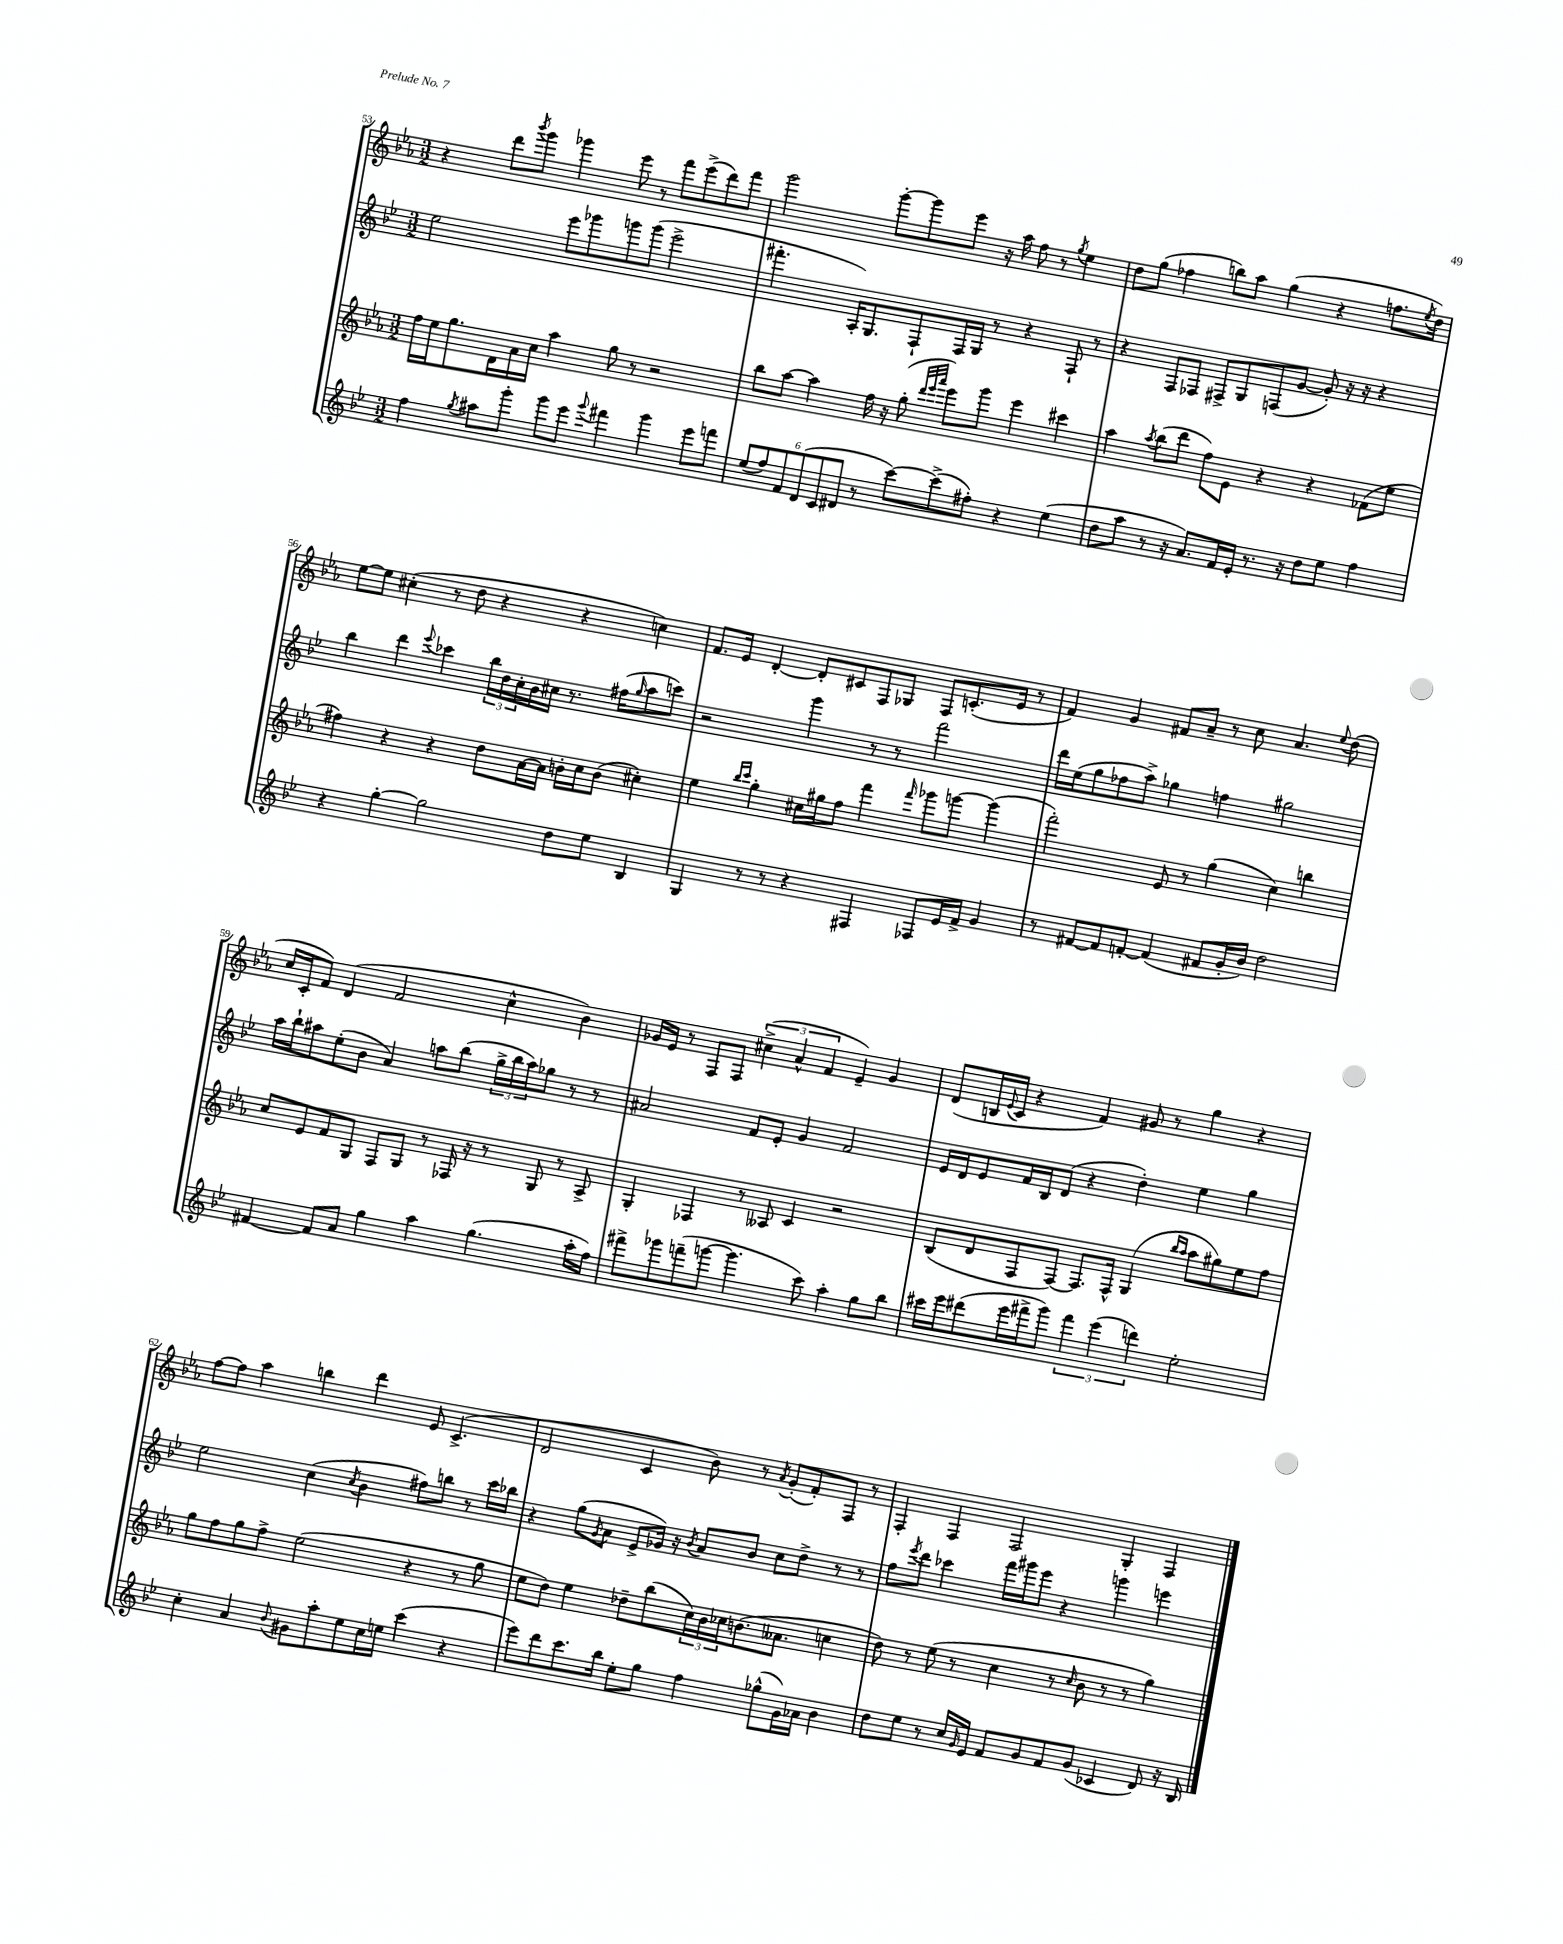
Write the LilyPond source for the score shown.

<<
\new StaffGroup <<
\new Staff = "s0" {
    \clef treble \key ees \major \numericTimeSignature \time 3/2
    r4 d'''8 \acciaccatura { bes'''8 } g'''8 ges'''4 ees'''8 r8 f'''8 ees'''8->( d'''8) f'''8 |
    g'''2 g'''8~-. g'''8 ees'''8 r16 aes''16 f''8 r8 \acciaccatura { g''8 } ees''4 |
    d''8 g''8( fes''4 b''8) aes''8 g''4( r4 f''8. \acciaccatura { ees''8 } d''16) |
    ees''8~ ees''8 cis''4-.( r8 d''8 r4 r4 c''4) |
    f'8. ees'16 d'4~-. d'8-. cis'8 f8 ges8 f8 c'8.-.( ees'16 r8 |
    f'4) g'4 fis'8 aes'8-- r8 c''8 aes'4. \appoggiatura { ees''8 } d''8( |
    c''16 c'16-. f'8) d'4( f'2 c''4-^ bes'4) |
    ges'16 ees'16 r8 f8 f8 \tuplet 3/2 { cis''4->( aes'4-^ f'4 } ees'4--) ges'4 |
    d'8( b16 \appoggiatura { ees'8 } c'16 r4 f'4) gis'8 r8 g''4 r4 |
    f''8~ f''8 aes''4 b''4 d'''4 ees'8 c'4.->( |
    d'2 c'4 bes'8) r8 \acciaccatura { aes'8 } g'8-.( f'8-.) f8 r8 |
    f4-. f4 f2 g4-. f4 \bar "|." |
}
\new Staff = "s1" {
    \clef treble \key bes \major \numericTimeSignature \time 3/2
    ees''2 ees'''8 ges'''8 g'''8 g'''8( ees'''2-> |
    fis'''4.-. a16-.) g8. f8-! f16 g16 r8 r4 f8-! r8 |
    r4 f8 fes8 fis8-> g8 f8( g'8~ g'8-.) r16 r16 r4 |
    bes''4 d'''4 \appoggiatura { ees'''8 } ces'''4 \tuplet 3/2 { bes''16 d''16 c''16-. } bes'16 cis''16 r8. fis''16( \grace { g''16 } a''8 c'''8) |
    r2 g'''4 r8 r8 f'''2 |
    d'''16 ees''16( g''8 fes''8 a''8->) ges''4 f''4 gis''2 |
    a''16 bes''16-! ais''8 ees''8-.( bes'8 a'4) a''8 bes''8( \tuplet 3/2 { g''16-> bes''16 a''16) } ges''8 r8 r8 |
    ais'2 f'8 ees'8-. g'4 f'2 |
    ees'16 d'16 ees'8 f'16 bes16 d'8( r4 d''4-.) ees''4 g''4 |
    ees''2 c''4( \acciaccatura { c''8 } bes'4 fis''8) b''8 r8 c'''16 bes''16 |
    r4 g''8( \acciaccatura { g'8 } a'8 ees'8-> ges'16) r16 \acciaccatura { bes'8 } a'8 bes'8 c''8 d''8-> r8 r8 |
    f''8 \acciaccatura { ees'''8 } d'''8 ces'''4 f'''16 gis'''16 ees'''8 r4 g'''4 e'''4 \bar "|." |
}
\new Staff = "s2" {
    \clef treble \key ees \major \numericTimeSignature \time 3/2
    f''16 ees''16 g''8. d'16 aes'16 c''16 aes''4 g''8 r8 r2 |
    bes''8 aes''8~ aes''4 f''16 r16 g''8-.( \grace { d'''32 ees'''32 aes'''32 } ees'''8) g'''8 ees'''4 cis'''4 |
    aes''4 \acciaccatura { aes''8 } bes''8( d'''8 f''8) ees'8 r4 r4 fes'8( ees''8 |
    fis''4) r4 r4 d''8 aes'16~ aes'16 b'16-. c''16 b'8( cis''4-.) |
    ees''4 \grace { bes''16 c'''16 } g''4-. cis''16 gis''16 f''8 f'''4 \grace { f'''16 } ges'''8 g'''8~ g'''4( |
    f'''2-.) ees'8 r8 g''4( c''4) b''4 |
    c''8 ees'8 f'8 g8 f8 g8 r8 fes16 r16 r8 g8 r8 aes8-> |
    g4-. fes4 r8 aeses8 c'4 r2 |
    bes8( d'8 f8 f8~) f8. f16-^ g4( \grace { bes''16 aes''16 } aes''8 gis''8) ees''8 f''8 |
    g''8 f''8 g''8 f''8-> ees''2( r4 r8 g''8 |
    ees''8 d''8) ees''4 des''8-- bes''8( \tuplet 3/2 { c''16) bes'16 ces''16 } b'8.( aeses'8. c''4 |
    d''8) r8 ees''8( r8 c''4 r8 \grace { c''16 } bes'8 r8 r8 g''4) \bar "|." |
}
\new Staff = "s3" {
    \clef treble \key bes \major \numericTimeSignature \time 3/2
    f''4 \acciaccatura { g''8 } ais''8 g'''8-. g'''8 ees'''8 \appoggiatura { g'''8 } fis'''4 g'''4 ees'''8 f'''8 |
    \tuplet 6/4 { ees''8( f''8) f'8 d'8( c'8 dis'8 } r8 c'''8~) c'''8->( fis''8-.) r4 ees''4( |
    d''8 a''8 r8 r16 a'8.) f'16 ees'16-. r8. r16 d''8 ees''8 f''4 |
    r4 g''4~-. g''2 d''8 ees''8 bes4 |
    g4 r8 r8 r4 fis4 fes8 ees'16 f'16-> g'4 |
    r8 fis'8~ fis'8 f'8~-. f'4( fis'8 g'16-. bes'16) d''2 |
    fis'4~ fis'8 a'8 g''4 a''4 g''4.( a''16-. f''16) |
    fis'''8-> ges'''8 f'''8--( g'''8~ g'''4. c'''8) a''4-. g''8 bes''8 |
    cis'''16 ees'''16 dis'''8( ees'''16 fis'''16-> g'''8) \tuplet 3/2 { fis'''4 ees'''4( d'''4) } ees''2-. |
    c''4-. a'4 \appoggiatura { bes'8 } gis'8 a''8-. ees''8 c''16 e''16 c'''4( r4 |
    ees'''8) d'''8 c'''8. bes''16 ees''8-. g''8 f''4 ges''8-^( g'16) aes'16 bes'4 |
    d''8 ees''8 r8 c''16 \grace { g'16 } ees'16 f'8 g'8 f'8 g'8( ces'4 d'8) r16 bes16 \bar "|." |
}
>>
>>
\layout { \context { \Score currentBarNumber = #53 } }
